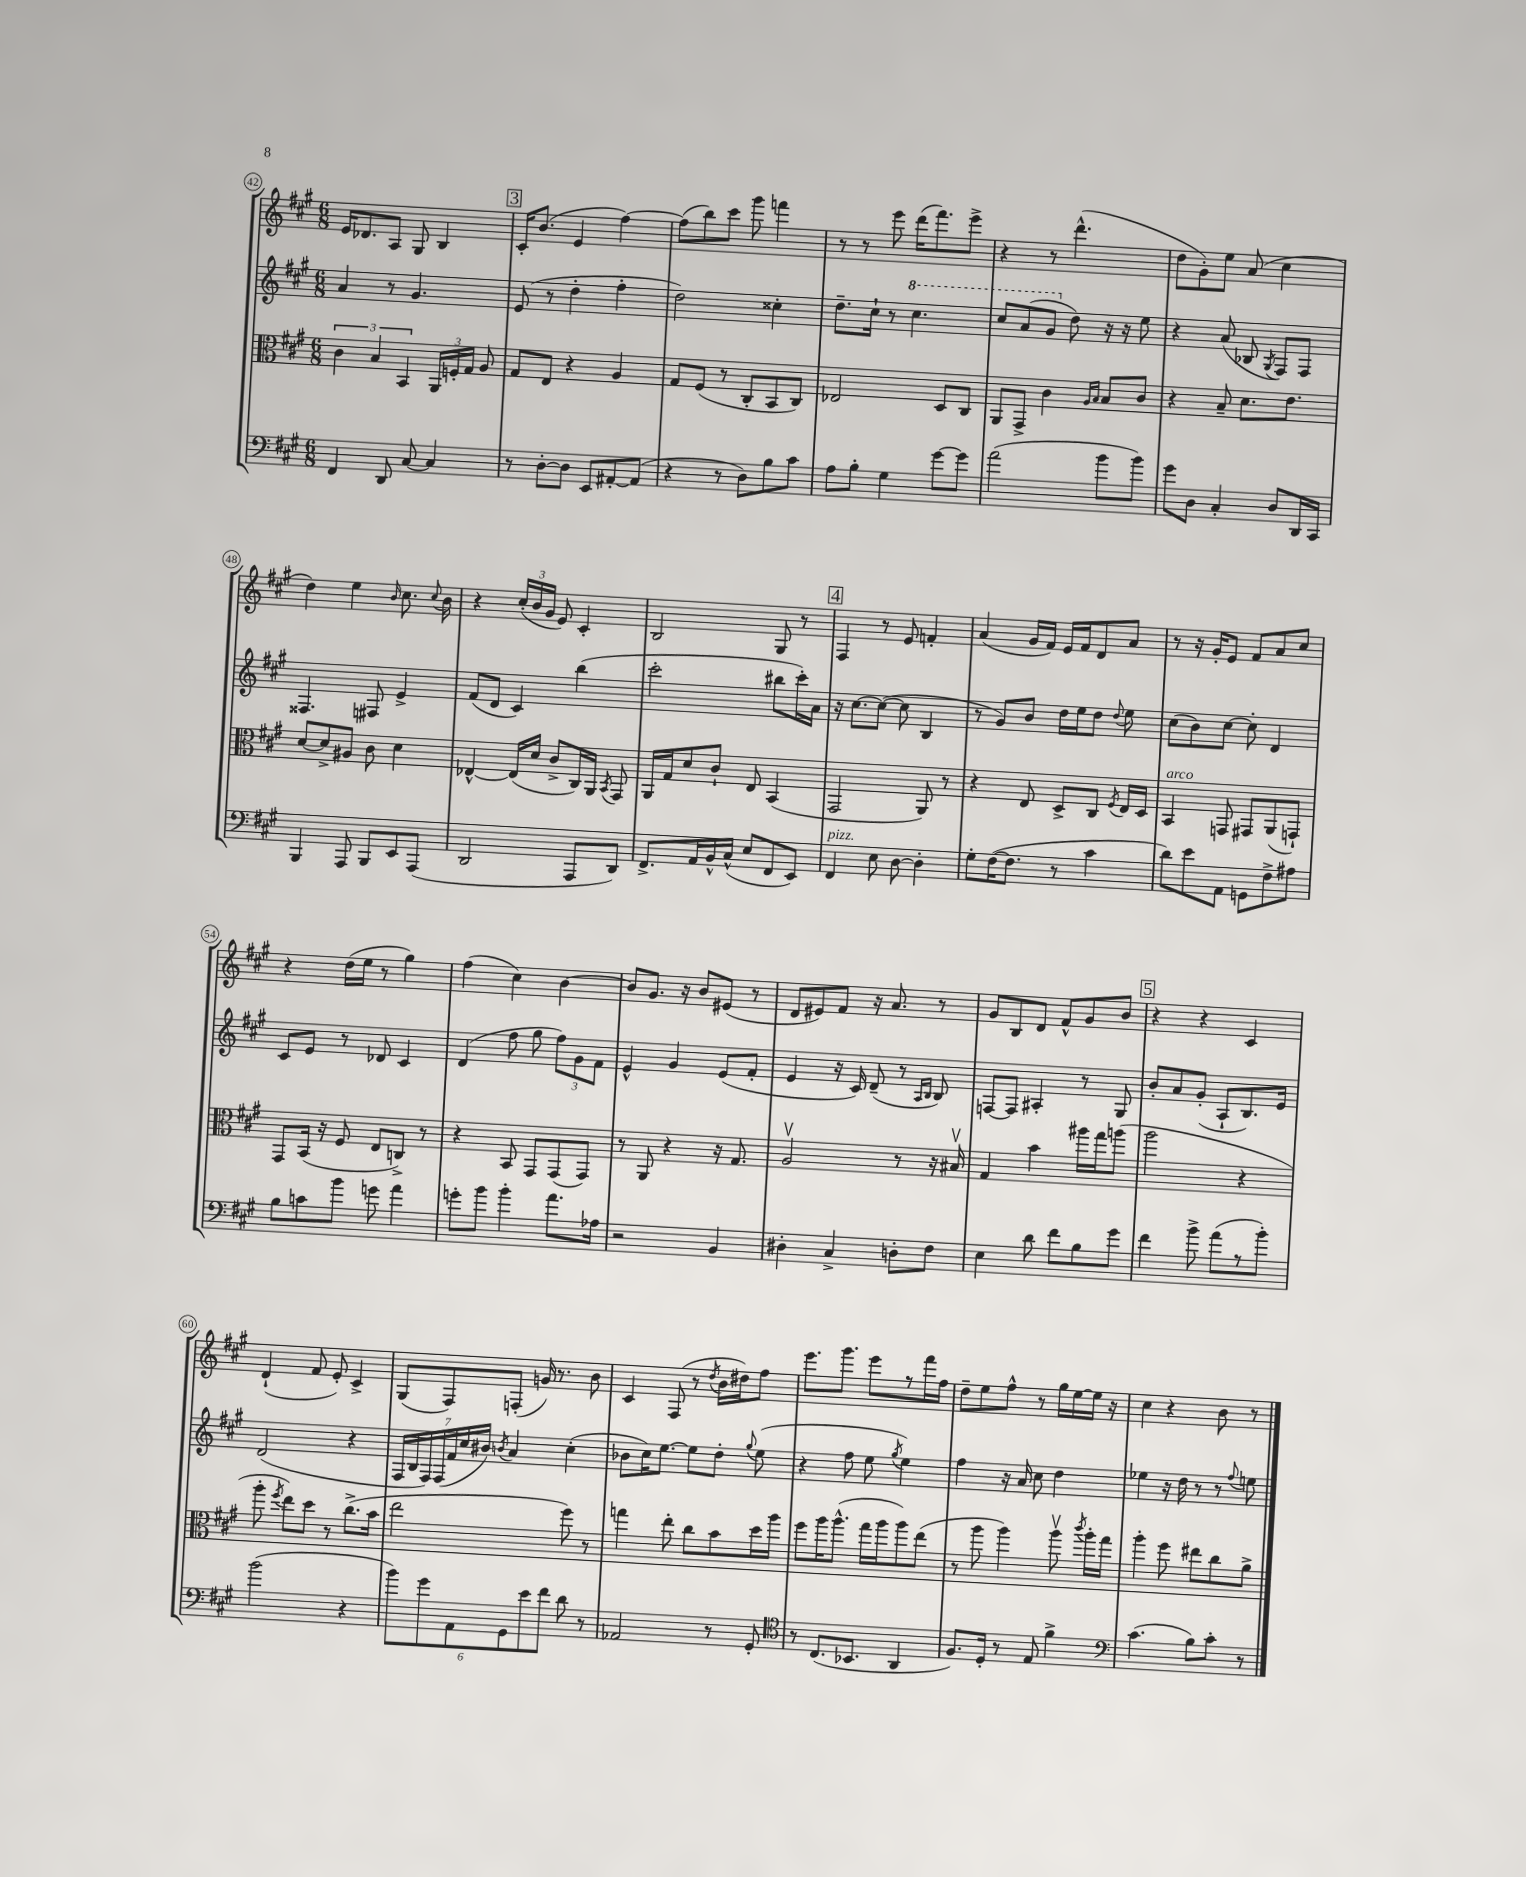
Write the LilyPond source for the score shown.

<<
\new StaffGroup <<
\new Staff = "s0" {
    \clef treble \key a \major \numericTimeSignature \time 6/8
    \autoBeamOff e'16[ des'8. a8] gis8 b4 |
    \mark \markup { \box "3" } cis'16[-. b'8.]( e'4 fis''4~) |
    fis''8[( b''8) cis'''8] gis'''8 f'''4 |
    r8 r8 e'''8 d'''16[( fis'''8.) e'''8]-> |
    r4 r8 d'''4.-^( |
    d''8[ gis'8-.) e''8] a'8( cis''4 |
    d''4) e''4 \grace { b'16 } cis''8. \appoggiatura { cis''8 } b'16 |
    r4 \tuplet 3/2 { cis''16[-.( b'16 gis'16] } e'8) cis'4-. |
    b2 gis8 r8 |
    \mark \markup { \box "4" } fis4 r8 e'8 f'4-. |
    a'4( gis'16[ fis'16]) e'16[ fis'16 d'8 a'8] |
    r8 r16 gis'16[-. e'8] fis'8[ a'8 cis''8] |
    r4 d''16[( e''16] r8 gis''4) |
    fis''4( cis''4) b'4~ |
    b'8[ gis'8.] r16 b'8[ eis'8]( r8 |
    d'8[ eis'8) fis'8] r16 a'8. r8 |
    gis'8[ b8 d'8] fis'8[-^ gis'8 b'8] |
    \mark \markup { \box "5" } r4 r4 cis'4 |
    d'4-!( fis'8 e'8-.) cis'4-> |
    gis8[( fis8) f8]-.( g'16) r8. b'8 |
    cis'4 fis8( r8 \acciaccatura { d''8 } b'16[ dis''16) fis''8] |
    e'''8.[ gis'''8.] e'''8[ r8 fis'''16 fis''16] |
    d''8[-- e''8 fis''8]-^ r8 gis''16[ e''16~ e''16] r16 |
    cis''4 r4 b'8 r8 \bar "|." |
}
\new Staff = "s1" {
    \clef treble \key a \major \numericTimeSignature \time 6/8
    \autoBeamOff a'4 r8 gis'4. |
    \mark \markup { \box "3" } e'8( r8 d''4-. fis''4-. |
    d''2) cisis''4-. |
    d''8.[-- cis''16]-! r8 \ottava #1 cis'''4. |
    cis'''8[ a''8( gis''8] \ottava #0 d''8) r16 r16 e''8 |
    r4 a'8( bes8 \acciaccatura { gis8 } fis8[) fis8] |
    fisis4. fis8 e'4-> |
    fis'8[( d'8] cis'4) b''4( |
    cis'''2-. bis''8[ cis'''16-.) a'16] |
    \mark \markup { \box "4" } r16 cis''8.[~ cis''8]~( cis''8 b4 |
    r8 gis'8[) b'8] d''16[ e''16 d''8] \appoggiatura { d''8 } e''8 |
    cis''8[( b'8) cis''8]~ cis''8-. d'4 |
    cis'8[ e'8] r8 des'8 cis'4 |
    d'4( fis''8 gis''8 \tuplet 3/2 { fis''8[) gis'8 fis'8] } |
    e'4-^ gis'4 e'8[( fis'8]-. |
    e'4 r16 cis'16) d'8--( r8 \grace { a16[ b16] } b8) |
    f8[~ f8] ais4-. r8 gis8 |
    \mark \markup { \box "5" } b'8[-. a'8 gis'8]-.( a8[-! b8.) e'16] |
    d'2( r4 |
    \tuplet 7/4 { fis16[ b16 fis16) fis16( fis'16 cis''16 bis'16]) } \acciaccatura { b'8 } a'4 cis''4-.( |
    bes'8[ cis''16) e''8.]~ e''8[ d''8]-. \appoggiatura { gis''8 } e''8( |
    r4 fis''8 e''8 \acciaccatura { gis''8 } e''4) |
    fis''4 r16 a'16 cis''8 d''4 |
    ees''4 r16 d''16 r8 r8 \appoggiatura { fis''8 } e''8 \bar "|." |
}
\new Staff = "s2" {
    \clef alto \key a \major \numericTimeSignature \time 6/8
    \autoBeamOff \tuplet 3/2 { cis'4 b4 b,4 } \tuplet 3/2 { a,16[ f16-. gis16] } a8 |
    \mark \markup { \box "3" } gis8[ e8] r4 a4 |
    gis8[ fis8]( r8 cis8[-. b,8 cis8]) |
    ees2 d8[ cis8] |
    a,8[ gis,8]-> cis'4 \grace { a16[ b16] } b8[ cis'8] |
    r4 b8-- d'8.[ e'8.] |
    d'8[~ d'8-> ais8] cis'8 d'4 |
    ees4~-^ ees16[( d'16] cis'8[-> cis16) a,16] \acciaccatura { b,8 } gis,8 |
    a,16[ gis16 d'8 cis'8]-! e8 b,4( |
    \mark \markup { \box "4" } gis,2 a,8) r8 |
    r4 e8 d8[-> cis8] \acciaccatura { fis8 } e16[ d16] |
    b,4^\markup { \italic "arco" } g,8 gis,8[ a,8( g,8]-!) |
    gis,8[ b,16]( r16 fis8 e8[ c8]->) r8 |
    r4 b,8 gis,8[ gis,8( gis,8]) |
    r8 a,8 r4 r16 gis8. |
    a2\upbow r8 r16 bis16\upbow |
    gis4 b'4 ais''16[ gis''16 a''8]( |
    \mark \markup { \box "5" } a''2 r4 |
    a''8-. \acciaccatura { fis''8 } e''8[) d''8] r8 cis''8.[->( b'16] |
    e''2 fis''8) r8 |
    g''4 e''8-. cis''8[ b'8 d''16 a''16] |
    fis''8[ a''16 a''8.]-^( gis''16[ a''16 a''8) e''8]( |
    r8 a''8 a''4) a''8\upbow \acciaccatura { cis'''8 } a''16[-. gis''16] |
    a''4-. fis''8 eis''8[ cis''8 a'8]-> \bar "|." |
}
\new Staff = "s3" {
    \clef bass \key a \major \numericTimeSignature \time 6/8
    \autoBeamOff fis,4 d,8 cis8~ cis4 |
    \mark \markup { \box "3" } r8 d8[~-. d8] e,8[ ais,8~-. ais,8]( |
    r4 r8 d8[) b8 cis'8] |
    a8[ b8]-. gis4 gis'8[~ gis'8] |
    a'2( b'8[ b'8]) |
    gis'8[ d8] cis4-. d8[ d,16 cis,16] |
    b,,4 a,,8 b,,8[ e,8 a,,8]( |
    d,2 a,,8[ d,8]) |
    fis,8.[-> a,16 b,16-^ cis16]-^( e8[ fis,8 e,8]) |
    \mark \markup { \box "4" } fis,4^\markup { \italic "pizz." } e8 d8~ d4-. |
    gis8[-. fis16~( fis8.] r8 cis'4 |
    d'8[) e'8 a,8] g,8[ fis8-> ais8] |
    b8[ c'8 b'8] g'8 a'4 |
    g'8[-. b'8] b'4-. a'8.[ aes16] |
    r2 b,4 |
    dis4-. cis4-> d8[-. fis8] |
    e4 d'8 fis'8[ b8 gis'8] |
    \mark \markup { \box "5" } fis'4 b'8-> a'8[( r8 b'8]-.) |
    b'2( r4 |
    \tuplet 6/4 { b'8[) gis'8 a,8 gis,8 e'8 fis'8] } d'8 r8 |
    aes,2 r8 gis,8-. |
    \clef tenor r8 cis8.[( bes,8.] a,4 |
    fis8.[) d16]-. r8 e8 fis'4-> |
    \clef bass cis'4.( b8[) cis'8]-. r8 \bar "|." |
}
>>
>>
\layout { \context { \Score currentBarNumber = #42 \override BarNumber.stencil = #(make-stencil-circler 0.1 0.3 ly:text-interface::print) } }
